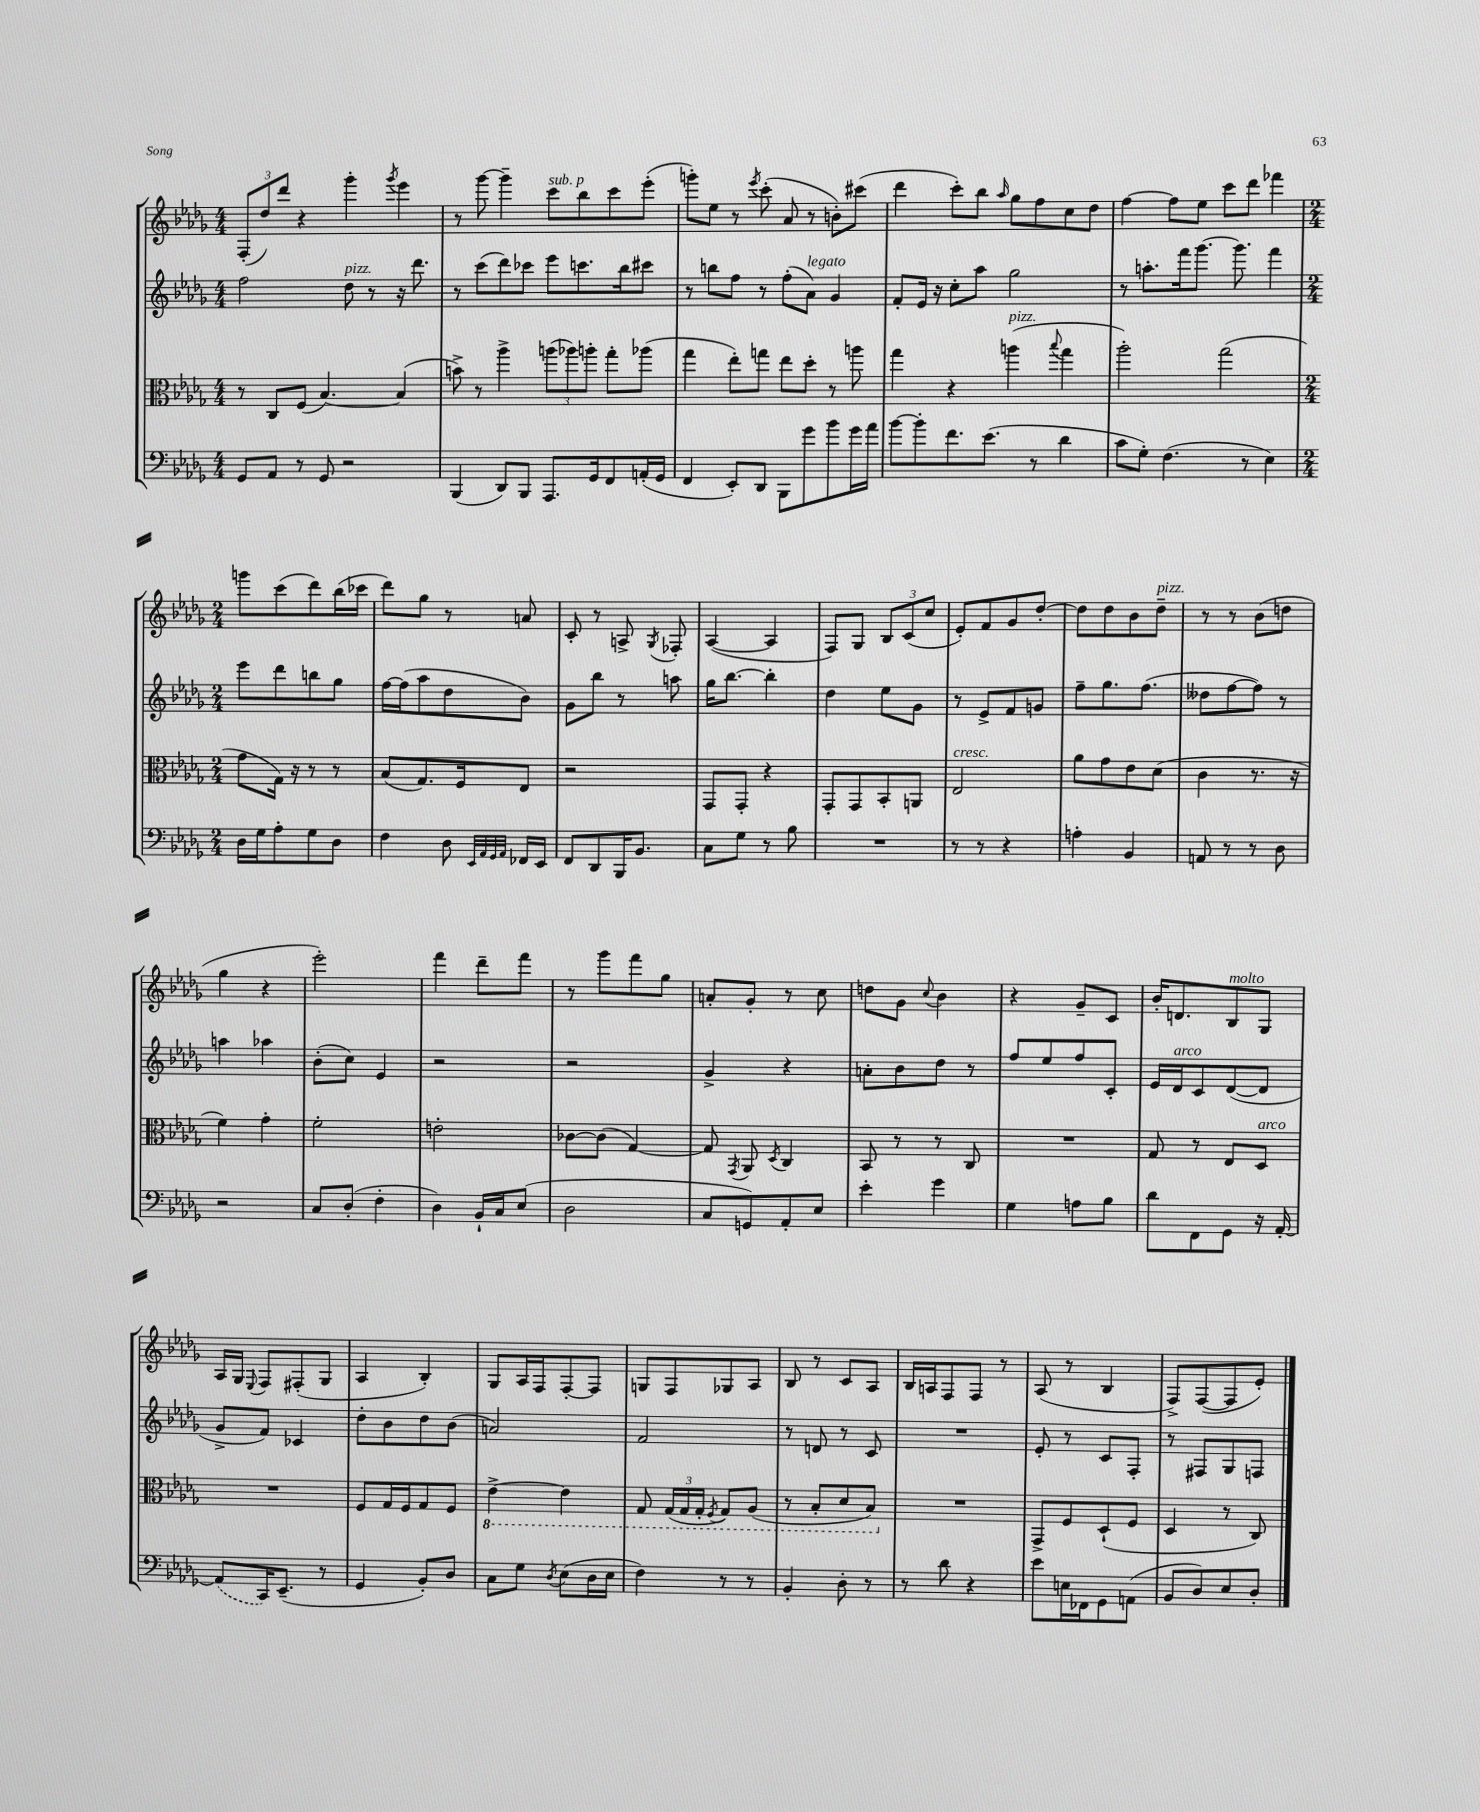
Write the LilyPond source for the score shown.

<<
\new StaffGroup <<
\new Staff = "s0" {
    \clef treble \key des \major \numericTimeSignature \time 4/4
    \autoBeamOff \tuplet 3/2 { f8[-.( des''8) des'''8] } r4 ges'''4-. \acciaccatura { ges'''8 } ees'''4 |
    r8 ges'''8~ ges'''4-- c'''8[^\markup { \italic "sub. p" } bes''8 c'''8 ees'''8]-.( |
    g'''8[-.) ees''8] r8 \acciaccatura { ees'''8 } c'''8-.( aes'8 r8 b'8[-.) cis'''8]( |
    des'''4 c'''8[-.) bes''8] \grace { aes''16 } ges''8[ f''8 c''8 des''8] |
    f''4~ f''8[ ees''8] c'''8[ des'''8] fes'''4 |
    \numericTimeSignature \time 2/4 g'''8[ c'''8( des'''8) bes''16( ces'''16] |
    des'''8[) ges''8] r8 a'8 |
    c'8-. r8 a8-> \acciaccatura { ges8 } fes8-. |
    aes4~( aes4 |
    f8[) ges8] \tuplet 3/2 { bes8[ c'8( c''8] } |
    ees'8[-.) f'8 ges'8 des''8]~-. |
    des''8[ des''8 bes'8 des''8]--^\markup { \italic "pizz." } |
    r8 r8 bes'8[( d''8] |
    ges''4 r4 |
    ees'''2-.) |
    f'''4 des'''8[-- f'''8] |
    r8 ges'''8[ f'''8 ges''8] |
    a'8[-. ges'8]-. r8 c''8 |
    d''8[ ges'8] \appoggiatura { c''8 } bes'4 |
    r4 ges'8[-- c'8] |
    bes'16[-. d'8. bes8^\markup { \italic "molto" } ges8] |
    aes16[ ges16] \appoggiatura { ees8 } f8[ fis8-.( ges8] |
    aes4 bes4-.) |
    ges8[ aes16 f16 f8~-. f8] |
    g8[ f8 ges8 aes8] |
    bes8 r8 c'8[ aes8] |
    bes16[ a16 f8 f8] r8 |
    aes8( r8 bes4 |
    f8[->) f8~( f8 ees'8]-.) \bar "|." |
}
\new Staff = "s1" {
    \clef treble \key des \major \numericTimeSignature \time 4/4
    \autoBeamOff f''2 des''8^\markup { \italic "pizz." } r8 r16 des'''8. |
    r8 c'''8[( des'''8) ces'''8] ees'''8[ c'''8. bes''16 cis'''8] |
    r8 b''8[ f''8] r8 f''8[-.( aes'8]^\markup { \italic "legato" }) ges'4 |
    f'8[-. ees'16] r16 c''8[-. aes''8] ges''2 |
    r8 a''8.[-. f'''16 ges'''8.]~ ges'''8. f'''4 |
    \numericTimeSignature \time 2/4 ees'''8[ des'''8 b''8 ges''8] |
    f''16[~ f''16( aes''8 des''8 bes'8]) |
    ges'8[ bes''8] r8 a''8 |
    ges''16[ bes''8.]~ bes''4-. |
    des''4 ees''8[ ges'8] |
    r8 ees'8[-> f'8 g'8] |
    f''8[-- ges''8. f''8.]( |
    deses''8[ f''8~ f''8]) r8 |
    a''4 aes''4 |
    bes'8[-.( c''8]) ees'4 |
    r2 |
    r2 |
    ges'4-> r4 |
    a'8[-. bes'8 des''8] r8 |
    f''8[ ees''8 f''8 c'8]-. |
    ees'16[ des'16^\markup { \italic "arco" } c'8 des'8~( des'8] |
    ges'8[-> f'8]) ces'4 |
    des''8[-. bes'8 des''8 bes'8]( |
    a'2) |
    f'2 |
    r8 d'8 r8 c'8 |
    R2 |
    ees'8-. r8 c'8[ f8]-. |
    r8 fis8[ ges8 f8] \bar "|." |
}
\new Staff = "s2" {
    \clef alto \key des \major \numericTimeSignature \time 4/4
    \autoBeamOff r8 c8[ f8]( bes4.~) bes4( |
    b'8->) r8 aes''4-> \tuplet 3/2 { a''8[( aes''8) a''8]-. } ges''8[-. aes''8]( |
    ges''4 ees''8[-.) g''8] ees''8[ des''8]-. r8 a''8 |
    ges''4 r4 a''4^\markup { \italic "pizz." }( \appoggiatura { bes''8 } ges''4 |
    aes''2-.) ges''2( |
    \numericTimeSignature \time 2/4 ges'8[ ges16]) r16 r8 r8 |
    bes8[( ges8.) f16 ees8] |
    r2 |
    ges,8[ ges,8]-. r4 |
    ges,8[-. ges,8 bes,8-. a,8] |
    ees2^\markup { \italic "cresc." } |
    aes'8[ ges'8 ees'8 des'8]( |
    c'4 r8. r16 |
    f'4) ges'4-. |
    f'2-. |
    e'2-. |
    ces'8[~ ces'8]( ges4~) |
    ges8 \acciaccatura { ges,8 } aes,8 \acciaccatura { des8 } c4 |
    bes,8 r8 r8 c8 |
    R2 |
    ges8 r8 ees8[ des8]^\markup { \italic "arco" } |
    R2 |
    f8[ ges16 f16 ges8 f8] |
    \ottava #-1 ees4~-> ees4 |
    ges,8 \tuplet 3/2 { ges,16[( ges,16 ges,16]-. } \acciaccatura { f,8 } ges,8[) aes,8]( |
    r8 bes,8[-. des8 bes,8]) \ottava #0 |
    R2 |
    ges,8[-> f8 des8-!( f8] |
    des4 r8 c8) \bar "|." |
}
\new Staff = "s3" {
    \clef bass \key des \major \numericTimeSignature \time 4/4
    \autoBeamOff ges,8[ aes,8] r8 ges,8 r2 |
    bes,,4( des,8[) bes,,8] aes,,8.[ ges,16 f,8 a,16-.( ges,16] |
    f,4 ees,8[-.) des,8] bes,,8[ ges'8 bes'8 ges'16 aes'16] |
    bes'8[~ bes'8-. f'8. ees'8.]( r8 des'4 |
    c'8[ ges8]-.) f4.( r8 ees4) |
    \numericTimeSignature \time 2/4 des16[ ges16 aes8-. ges8 des8] |
    f4 des8 \grace { ees,32[ aes,32 ges,32 aes,32] } fes,16[ ees,16] |
    f,8[ des,8 bes,,16 bes,8.] |
    c8[ ges8] r8 bes8 |
    R2 |
    r8 r8 r4 |
    a4-. bes,4 |
    a,8 r8 r8 des8 |
    r2 |
    c8[ des8]-.( f4-. |
    des4) bes,16[-! c16 ees8]( |
    des2 |
    c8[ g,8) aes,8-. ees8] |
    ees'4-. ges'4 |
    ges4 a8[ bes8] |
    des'8[ f,8 ges,8] r16 aes,16~-. |
    \once \slurDashed aes,8[( c,16) ees,8.]--( r8 |
    ges,4 bes,8[-.) des8] |
    c8[ ges8] \acciaccatura { des8 } ees8[( des16 ees16] |
    f4) r8 r8 |
    bes,4-. des8-. r8 |
    r8 des'8 r4 |
    ees'8[ e16 fes,16 ges,8 a,8]( |
    bes,8[ des8) ees8 des8]-. \bar "|." |
}
>>
>>
\layout { \context { \Score \remove "Bar_number_engraver" } }
